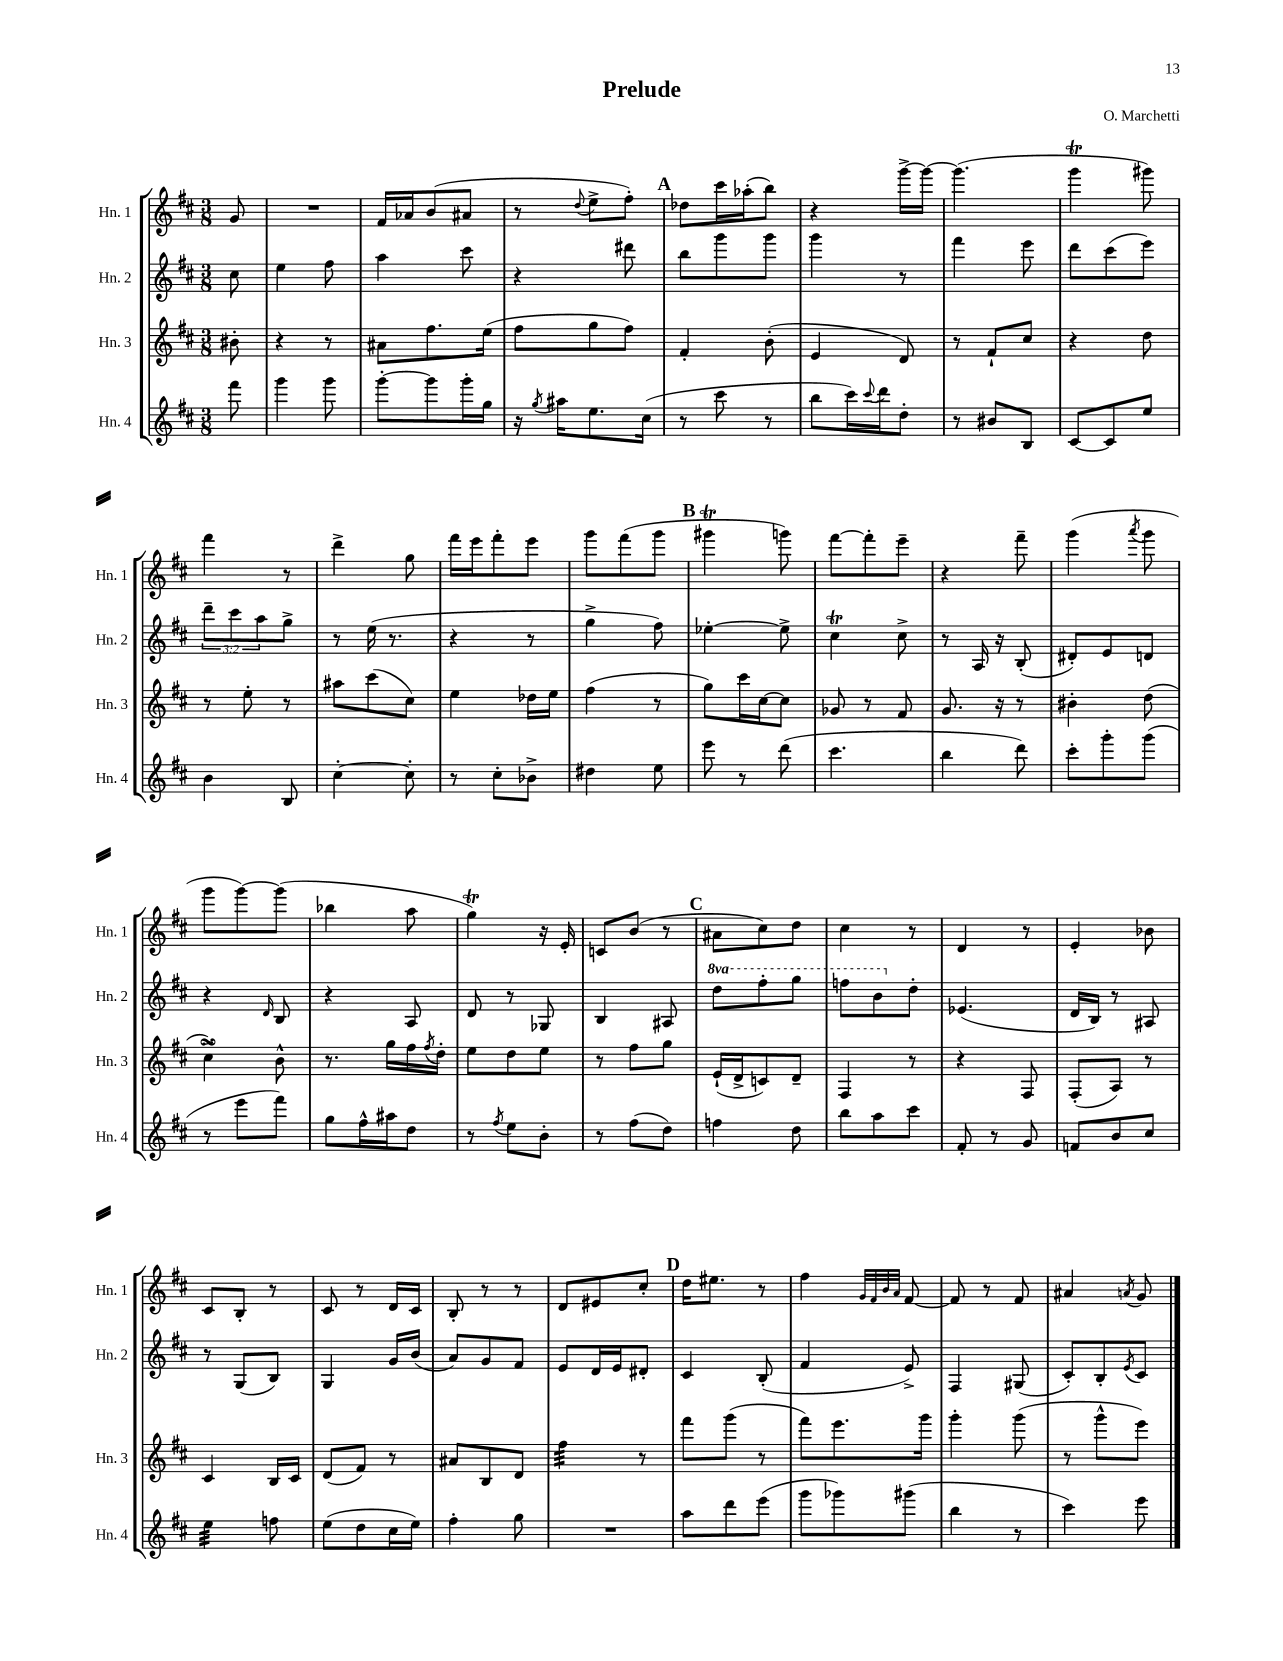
\header { title = "Prelude" composer = "O. Marchetti" }
<<
\new StaffGroup <<
\new Staff = "s0" \with { instrumentName = "Hn. 1" shortInstrumentName = "Hn. 1" } {
    \clef treble \key d \major \numericTimeSignature \time 3/8 \partial 8
    g'8 |
    R4. |
    fis'16 aes'16 b'8( ais'8 |
    r8 \appoggiatura { d''8 } e''8-> fis''8-.) |
    \mark \markup { \bold "A" } des''8 cis'''16 aes''16-.( b''8) |
    r4 g'''16~-> g'''16~ |
    g'''4.( |
    g'''4\trill gis'''8) |
    fis'''4 r8 |
    d'''4-> g''8 |
    fis'''16 e'''16 fis'''8-. e'''8 |
    g'''8 fis'''8( g'''8 |
    \mark \markup { \bold "B" } gis'''4\trill g'''8) |
    fis'''8~ fis'''8-. e'''8-- |
    r4 fis'''8-- |
    g'''4( \acciaccatura { a'''8 } g'''8 |
    g'''8 g'''8~) g'''8( |
    bes''4 a''8 |
    g''4\trill) r16 e'16-. |
    c'8 b'8( r8 |
    \mark \markup { \bold "C" } ais'8 cis''8) d''8 |
    cis''4 r8 |
    d'4 r8 |
    e'4-. bes'8 |
    cis'8 b8-. r8 |
    cis'8 r8 d'16 cis'16 |
    b8-. r8 r8 |
    d'8 eis'8 cis''8-. |
    \mark \markup { \bold "D" } d''16 eis''8. r8 |
    fis''4 \grace { g'32 fis'32 b'32 a'32 } fis'8~ |
    fis'8 r8 fis'8 |
    ais'4 \acciaccatura { a'8 } g'8 \bar "|." |
}
\new Staff = "s1" \with { instrumentName = "Hn. 2" shortInstrumentName = "Hn. 2" } {
    \clef treble \key d \major \numericTimeSignature \time 3/8 \override Staff.TupletNumber.text = #tuplet-number::calc-fraction-text \set Staff.ottavationMarkups = #ottavation-simple-ordinals \partial 8
    cis''8 |
    e''4 fis''8 |
    a''4 cis'''8 |
    r4 dis'''8 |
    \mark \markup { \bold "A" } b''8 g'''8 g'''8 |
    g'''4 r8 |
    fis'''4 e'''8 |
    d'''8 cis'''8( e'''8) |
    \tuplet 3/2 { d'''8-- cis'''8 a''8 } g''8-> |
    r8 e''16( r8. |
    r4 r8 |
    g''4-> fis''8) |
    \mark \markup { \bold "B" } ees''4~-. ees''8-> |
    cis''4\trill cis''8-> |
    r8 a16 r16 b8-.( |
    dis'8-.) e'8 d'8 |
    r4 \grace { d'16 } b8 |
    r4 a8 |
    d'8 r8 ges8 |
    b4 ais8 |
    \mark \markup { \bold "C" } \ottava #1 d'''8 fis'''8-. g'''8 |
    f'''8 b''8 \ottava #0 d''8-. |
    ees'4.( |
    d'16 b16) r8 ais8 |
    r8 g8( b8) |
    g4 g'16 b'16( |
    a'8) g'8 fis'8 |
    e'8 d'16 e'16 dis'8-. |
    \mark \markup { \bold "D" } cis'4 b8-.( |
    fis'4 e'8->) |
    fis4 gis8( |
    cis'8-.) b8-. \acciaccatura { e'8 } cis'8 \bar "|." |
}
\new Staff = "s2" \with { instrumentName = "Hn. 3" shortInstrumentName = "Hn. 3" } {
    \clef treble \key d \major \numericTimeSignature \time 3/8 \partial 8
    bis'8-. |
    r4 r8 |
    ais'8 fis''8. e''16( |
    fis''8 g''8 fis''8) |
    \mark \markup { \bold "A" } fis'4-. b'8-.( |
    e'4 d'8) |
    r8 fis'8-! cis''8 |
    r4 d''8 |
    r8 e''8-. r8 |
    ais''8 cis'''8( cis''8) |
    e''4 des''16 e''16 |
    fis''4( r8 |
    \mark \markup { \bold "B" } g''8) cis'''16 cis''16~ cis''8 |
    ges'8 r8 fis'8 |
    g'8. r16 r8 |
    bis'4-. d''8( |
    cis''4->\turn) b'8-^ |
    r8. g''16 fis''16 \acciaccatura { fis''8 } d''16-. |
    e''8 d''8 e''8 |
    r8 fis''8 g''8 |
    \mark \markup { \bold "C" } e'16-!( d'16-> c'8) d'8-- |
    fis4 r8 |
    r4 fis8 |
    fis8-.( a8) r8 |
    cis'4 b16 cis'16 |
    d'8( fis'8) r8 |
    ais'8 b8 d'8 |
    fis''4:32 r8 |
    \mark \markup { \bold "D" } fis'''8 g'''8( r8 |
    fis'''8) e'''8. g'''16 |
    g'''4-. g'''8( |
    r8 g'''8-^ e'''8) \bar "|." |
}
\new Staff = "s3" \with { instrumentName = "Hn. 4" shortInstrumentName = "Hn. 4" } {
    \clef treble \key d \major \numericTimeSignature \time 3/8 \partial 8
    fis'''8 |
    g'''4 g'''8 |
    g'''8~-. g'''8 g'''16-. g''16 |
    r16 \acciaccatura { g''8 } ais''16 e''8. cis''16( |
    \mark \markup { \bold "A" } r8 cis'''8 r8 |
    b''8 cis'''16) \appoggiatura { cis'''8 } d'''16 d''8-. |
    r8 bis'8 b8 |
    cis'8~ cis'8 e''8 |
    b'4 b8 |
    cis''4~-. cis''8-. |
    r8 cis''8-. bes'8-> |
    dis''4 e''8 |
    \mark \markup { \bold "B" } e'''8 r8 d'''8( |
    cis'''4. |
    b''4 d'''8) |
    cis'''8-. g'''8-. g'''8( |
    r8 e'''8 fis'''8) |
    g''8 fis''16-^ ais''16 d''8 |
    r8 \acciaccatura { fis''8 } e''8 b'8-. |
    r8 fis''8( d''8) |
    \mark \markup { \bold "C" } f''4 d''8 |
    b''8 a''8 cis'''8 |
    fis'8-. r8 g'8 |
    f'8 b'8 cis''8 |
    e''4:32 f''8 |
    e''8( d''8 cis''16 e''16) |
    fis''4-. g''8 |
    R4. |
    \mark \markup { \bold "D" } a''8 d'''8 e'''8( |
    g'''8 ges'''8) gis'''8( |
    b''4 r8 |
    cis'''4) e'''8 \bar "|." |
}
>>
>>
\layout { \context { \Score \remove "Bar_number_engraver" } }
